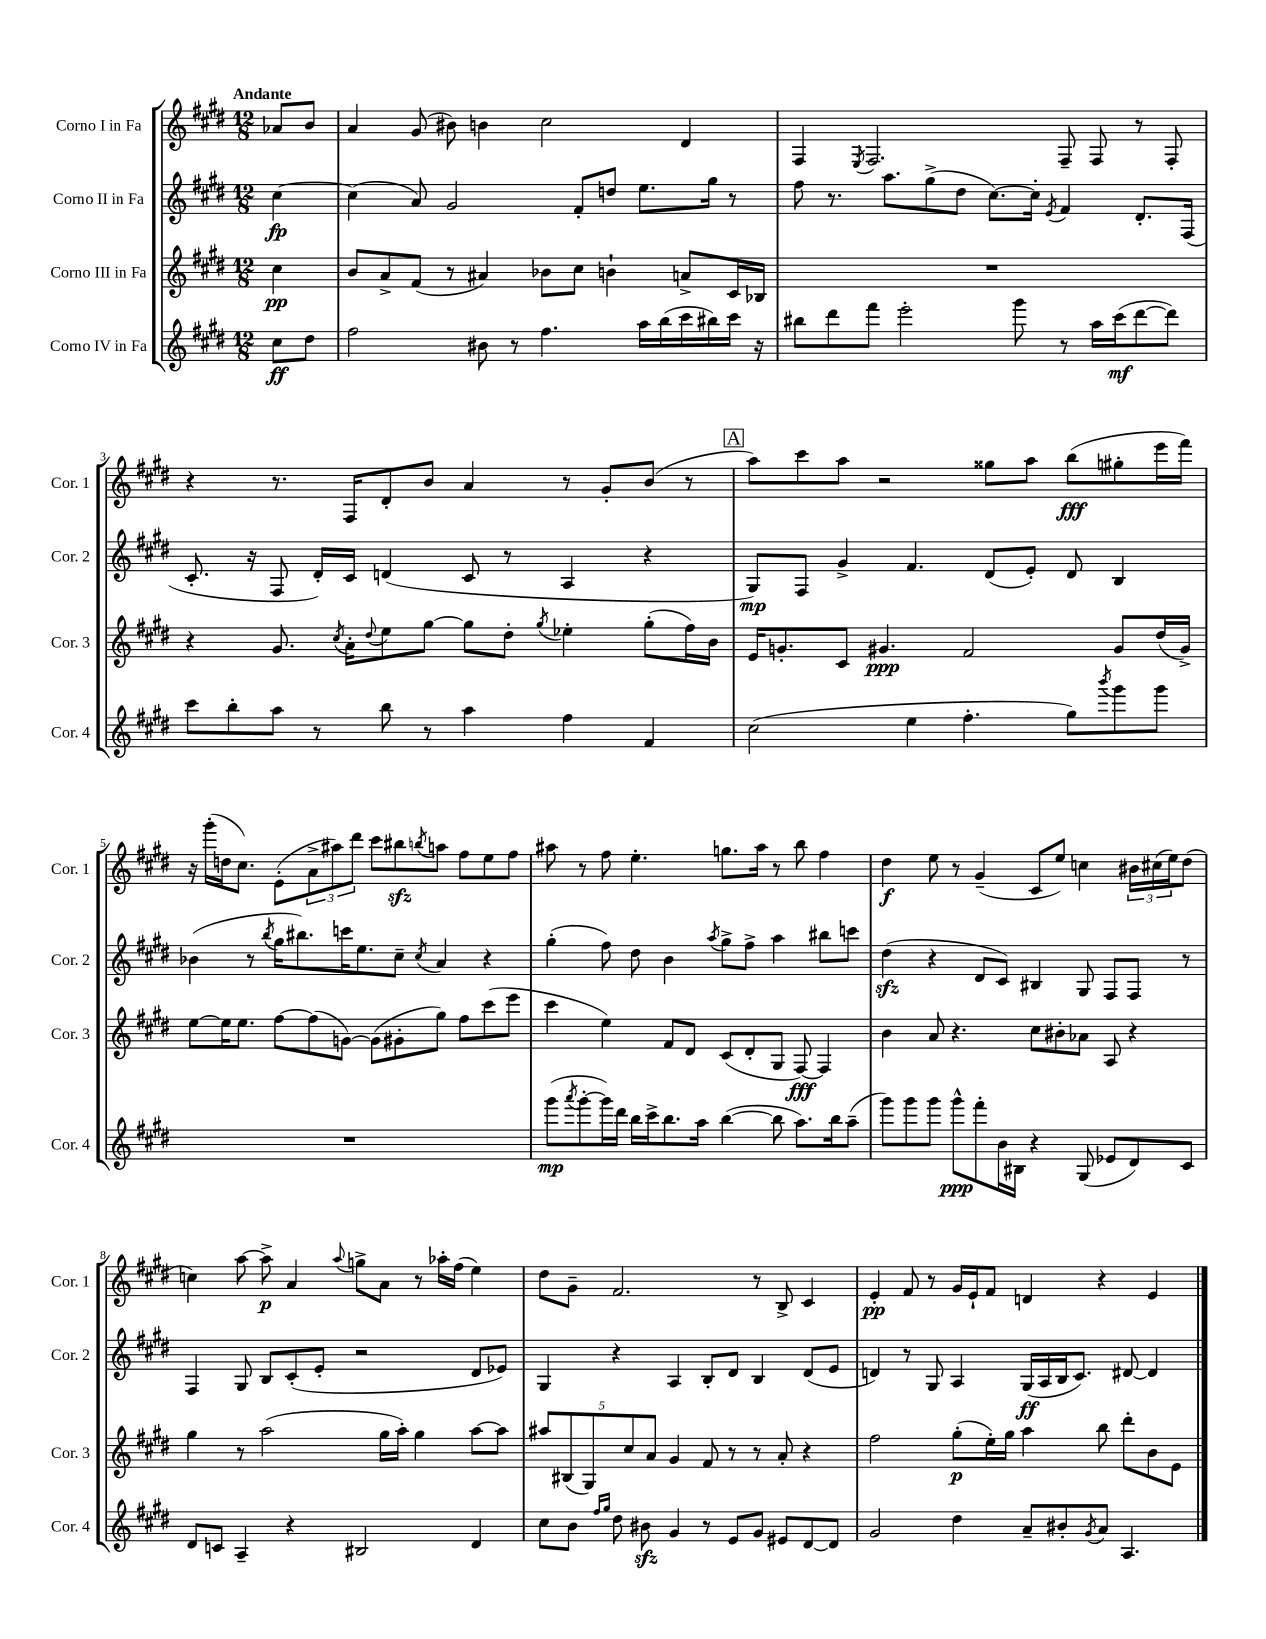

**kern	**dynam	**kern	**dynam	**kern	**dynam	**kern	**dynam
*part4	*part4	*part3	*part3	*part2	*part2	*part1	*part1
*staff4	*staff4	*staff3	*staff3	*staff2	*staff2	*staff1	*staff1
*I"Corno IV in Fa	*	*I"Corno III in Fa	*	*I"Corno II in Fa	*	*I"Corno I in Fa	*
*I'Cor. 4	*	*I'Cor. 3	*	*I'Cor. 2	*	*I'Cor. 1	*
*clefG2	*	*clefG2	*	*clefG2	*	*clefG2	*
*k[f#c#g#d#]	*	*k[f#c#g#d#]	*	*k[f#c#g#d#]	*	*k[f#c#g#d#]	*
*M12/8	*	*M12/8	*	*M12/8	*	*M12/8	*
=	=	=	=	=	=	=	=
!	!	!	!	!	!	!LO:TX:a:B:t=Andante	!
8cc#\L	ff	4cc#\	pp	[4cc#\	fp	8a-X/L	.
8dd#\J	.	.	.	.	.	8b/J	.
=1	=1	=1	=1	=1	=1	=1	=1
2ff#\	.	8b/L	.	(4cc#\]	.	4a/	.
.	.	8a^/	.	.	.	.	.
.	.	(8f#/J	.	8a/)	.	(8g#/	.
.	.	8r	.	2g#/	.	8b#X\)	.
8b#X\	.	4a#X/)	.	.	.	4bn\	.
8r	.	.	.	.	.	.	.
4.ff#\	.	8b-X\L	.	.	.	2cc#\	.
.	.	8cc#\J	.	8f#'/L	.	.	.
.	.	4bn`\	.	8ddn/J	.	.	.
16aa\LL	.	.	.	8.ee\L	.	.	.
(16bb\	.	.	.	.	.	.	.
16ccc#\	.	8an^/L	.	.	.	4d#/	.
16bb#X\)	.	.	.	16gg#\Jk	.	.	.
16ccc#\JJ	.	16c#/L	.	8r	.	.	.
16r	.	16B-X/JJ	.	.	.	.	.
=2	=2	=2	=2	=2	=2	=2	=2
8bb#X\L	.	1.r	.	8ff#\	.	4F#/	.
8ddd#\	.	.	.	8.r	.	.	.
.	.	.	.	.	.	8qE/	.
8fff#\J	.	.	.	.	.	2.F#/	.
.	.	.	.	8.aa\L	.	.	.
2eee'\	.	.	.	.	.	.	.
.	.	.	.	(8gg#^\	.	.	.
.	.	.	.	8dd#\J	.	.	.
.	.	.	.	[8.cc#\L)	.	.	.
8ggg#\	.	.	.	.	.	.	.
.	.	.	.	16cc#'\Jk]	.	.	.
.	.	.	.	8qe/	.	.	.
8r	.	.	.	4f#/	.	8F#~/	.
16aa\LL	.	.	.	.	.	8F#/	.
(16ccc#\J	mf	.	.	.	.	.	.
[8ddd#\	.	.	.	8.d#'/L	.	8r	.
8ddd#\J])	.	.	.	.	.	8F#'/	.
.	.	.	.	(16F#/Jk	.	.	.
!!LO:LB:g=z
=3	=3	=3	=3	=3	=3	=3	=3
8ccc#\L	.	4r	.	8.c#'/	.	4r	.
8bb'\	.	.	.	.	.	.	.
.	.	.	.	16r	.	.	.
8aa\J	.	8.g#/	.	8F#/	.	8.r	.
8r	.	.	.	16d#'/LL)	.	.	.
.	.	8qcc#/	.	.	.	.	.
.	.	16a'\KL	.	16c#/JJ	.	16F#/KL	.
.	.	8qqdd#/	.	.	.	.	.
8bb\	.	8ee\	.	(4dn/	.	8d#'/	.
8r	.	[8gg#\J	.	.	.	8b/J	.
4aa\	.	8gg#\L]	.	8c#/	.	4a/	.
.	.	8dd#'\J	.	8r	.	.	.
.	.	8qgg#/	.	.	.	.	.
4ff#\	.	4ee-X'\	.	4A/	.	8r	.
.	.	.	.	.	.	8g#'/L	.
4f#/	.	(8gg#'\L	.	4r	.	(8b/J	.
.	.	16ff#\L)	.	.	.	8r	.
.	.	16b\JJ	.	.	.	.	.
!!LO:REH:place=s1:t=A
=4	=4	=4	=4	=4	=4	=4	=4
(2cc#\	.	16e/KL	.	8G#/L)	mp	8aa\L)	.
.	.	8.gn'/	.	.	.	.	.
.	.	.	.	8F#/J	.	8ccc#\	.
.	.	8c#/J	.	4g#^/	.	8aa\J	.
.	.	4.g#X/	ppp	.	.	2r	.
4ee\	.	.	.	4.f#/	.	.	.
4.ff#'\	.	2f#/	.	.	.	.	.
.	.	.	.	(8d#/L	.	8gg##X\L	.
.	.	.	.	8e'/J)	.	8aa\J	.
8gg#\L)	.	.	.	8d#/	.	(8bb\L	fff
8qbbb/	.	.	.	.	.	.	.
8ggg#\	.	8g#/L	.	4B/	.	8gg#X'\	.
8ggg#\J	.	(16dd#/L	.	.	.	16eee\L	.
.	.	16g#^/JJ)	.	.	.	16fff#\JJ)	.
!!LO:LB:g=z
=5	=5	=5	=5	=5	=5	=5	=5
1.r	.	[8ee\L	.	(4b-X\	.	16r	.
.	.	.	.	.	.	(16ggg#'\LL	.
.	.	16ee\K]	.	.	.	16ddn\J	.
.	.	8.ee\J	.	.	.	8.cc#\J)	.
.	.	.	.	8r	.	.	.
.	.	.	.	8qbb/	.	.	.
.	.	[8ff#\L	.	16gg#\KL	.	(8e'\L	.
.	.	.	.	8.bb#X\)	.	.	.
.	.	(8ff#\]	.	.	.	12a^\	.
.	.	.	.	.	.	12aa#X\)	.
.	.	[8gn\J)	.	16cccn\K	.	.	.
.	.	.	.	.	.	12ddd#\J	.
.	.	.	.	8.ee\	.	.	.
.	.	(8g\L]	.	.	.	8ccc#\L	.
.	.	8g#X'\	.	8cc#~\J	.	8bb#Xzz\	.
.	.	.	.	8qcc#/	.	8qbbn/	.
.	.	8gg#\J)	.	4a/	.	8aan\J	.
.	.	8ff#\L	.	.	.	8ff#\L	.
.	.	(8ccc#\	.	4r	.	8ee\	.
.	.	8eee\J	.	.	.	8ff#\J	.
=6	=6	=6	=6	=6	=6	=6	=6
(8ggg#\L	mp	4ccc#\	.	(4gg#'\	.	8aa#X\	.
8qaaa/	.	.	.	.	.	.	.
[8ggg#'\	.	.	.	.	.	8r	.
16ggg#\L])	.	4ee\)	.	8ff#\)	.	8ff#\	.
16ddd#\JJ	.	.	.	.	.	.	.
16bb\LL	.	.	.	8dd#\	.	4.ee'\	.
16ccc#^\J	.	.	.	.	.	.	.
8.bb\	.	8f#/L	.	4b\	.	.	.
.	.	8d#/J	.	.	.	.	.
16aa\Jk	.	.	.	.	.	.	.
.	.	.	.	8qaa/	.	.	.
([4bb\	.	(8c#/L	.	8gg#^\L	.	8.ggn\L	.
.	.	8d#'/	.	8ff#^\J	.	.	.
.	.	.	.	.	.	16aa#\Jk	.
8bb\]	.	8G#/J	.	4aa\	.	8r	.
8.aa\L)	.	[8F#/)	fff	.	.	8bb\	.
.	.	4F#/]	.	8bb#X\L	.	4ff#\	.
16bb\k	.	.	.	.	.	.	.
(8aa~\J	.	.	.	8cccn\J	.	.	.
=7	=7	=7	=7	=7	=7	=7	=7
8ggg#\L)	.	4b\	.	(4dd#zz\	.	4dd#\	f
8ggg#\	.	.	.	.	.	.	.
8ggg#\J	.	8a/	.	4r	.	8ee\	.
8ggg#^^\L	ppp	4.r	.	.	.	8r	.
8fff#'\	.	.	.	8d#/L	.	(4g#~/	.
16b\L	.	.	.	8c#/J)	.	.	.
16B#X\JJ	.	.	.	.	.	.	.
4r	.	8cc#\L	.	4B#X/	.	8c#/L	.
.	.	8b#X'\	.	.	.	8ee/J)	.
(8G#/	.	8a-X\J	.	8G#/	.	4ccn\	.
8e-X/L	.	8A/	.	8F#/L	.	.	.
8d#/)	.	4r	.	8F#/J	.	24b#X\LL	.
.	.	.	.	.	.	(24cc#X\	.
.	.	.	.	.	.	24ee\J)	.
8c#/J	.	.	.	8r	.	(8dd#\J	.
!!LO:LB:g=z
=8	=8	=8	=8	=8	=8	=8	=8
8d#/L	.	4gg#\	.	4F#/	.	4ccn\)	.
8cn/J	.	.	.	.	.	.	.
4A~/	.	8r	.	8G#/	.	[8aa\	.
.	.	(2aa\	.	8B/L	.	8aa^\]	p
4r	.	.	.	(8c#'/	.	4a/	.
.	.	.	.	8e'/J	.	.	.
.	.	.	.	.	.	8qqaa/	.
2B#X/	.	.	.	2r	.	8ggn^\L	.
.	.	16gg#\LL	.	.	.	8a\J	.
.	.	16aa'\JJ)	.	.	.	.	.
.	.	4gg#\	.	.	.	8r	.
.	.	.	.	.	.	16aa-X'\LL	.
.	.	.	.	.	.	(16ff#\JJ	.
4d#/	.	[8aa\L	.	8d#/L	.	4ee\)	.
.	.	8aa\J]	.	8e-X/J)	.	.	.
=9	=9	=9	=9	=9	=9	=9	=9
8cc#\L	.	10aa#X/L	.	4G#/	.	8dd#\L	.
.	.	(10B#X/	.	.	.	.	.
8b\J	.	.	.	.	.	8g#~\J	.
.	.	10G#/)	.	.	.	.	.
16qqff#/LL	.	.	.	.	.	.	.
16qqgg#/JJ	.	.	.	.	.	.	.
8dd#\	.	.	.	4r	.	2.f#/	.
.	.	10cc#/	.	.	.	.	.
8b#Xzz\	.	.	.	.	.	.	.
.	.	10a/J	.	.	.	.	.
4g#/	.	4g#/	.	4A/	.	.	.
8r	.	8f#/	.	8B'/L	.	.	.
8e/L	.	8r	.	8d#/J	.	.	.
8g#/J	.	8r	.	4B/	.	8r	.
8e#X/L	.	8a'/	.	.	.	8B^/	.
[8d#/	.	4r	.	(8d#/L	.	4c#/	.
8d#/J]	.	.	.	8e/J	.	.	.
=10	=10	=10	=10	=10	=10	=10	=10
2g#/	.	2ff#\	.	4dn/)	.	4e'/	pp
.	.	.	.	8r	.	8f#/	.
.	.	.	.	8G#/	.	8r	.
4dd#\	.	(8gg#'\L	p	4A/	.	16g#/LL	.
.	.	.	.	.	.	16e`/J	.
.	.	16ee'\L)	.	.	.	8f#/J	.
.	.	16gg#\JJ	.	.	.	.	.
8a~/L	.	4aa\	.	(16G#/LL	ff	4dn/	.
.	.	.	.	16A/	.	.	.
8b#X'/	.	.	.	16B/J	.	.	.
.	.	.	.	8.c#/J)	.	.	.
8qg#/	.	.	.	.	.	.	.
8a/J	.	8bb\	.	.	.	4r	.
4.A/	.	8ddd#'\L	.	[8d#X/	.	.	.
.	.	8b\	.	4d#/]	.	4e/	.
.	.	8e\J	.	.	.	.	.
==	==	==	==	==	==	==	==
*-	*-	*-	*-	*-	*-	*-	*-
